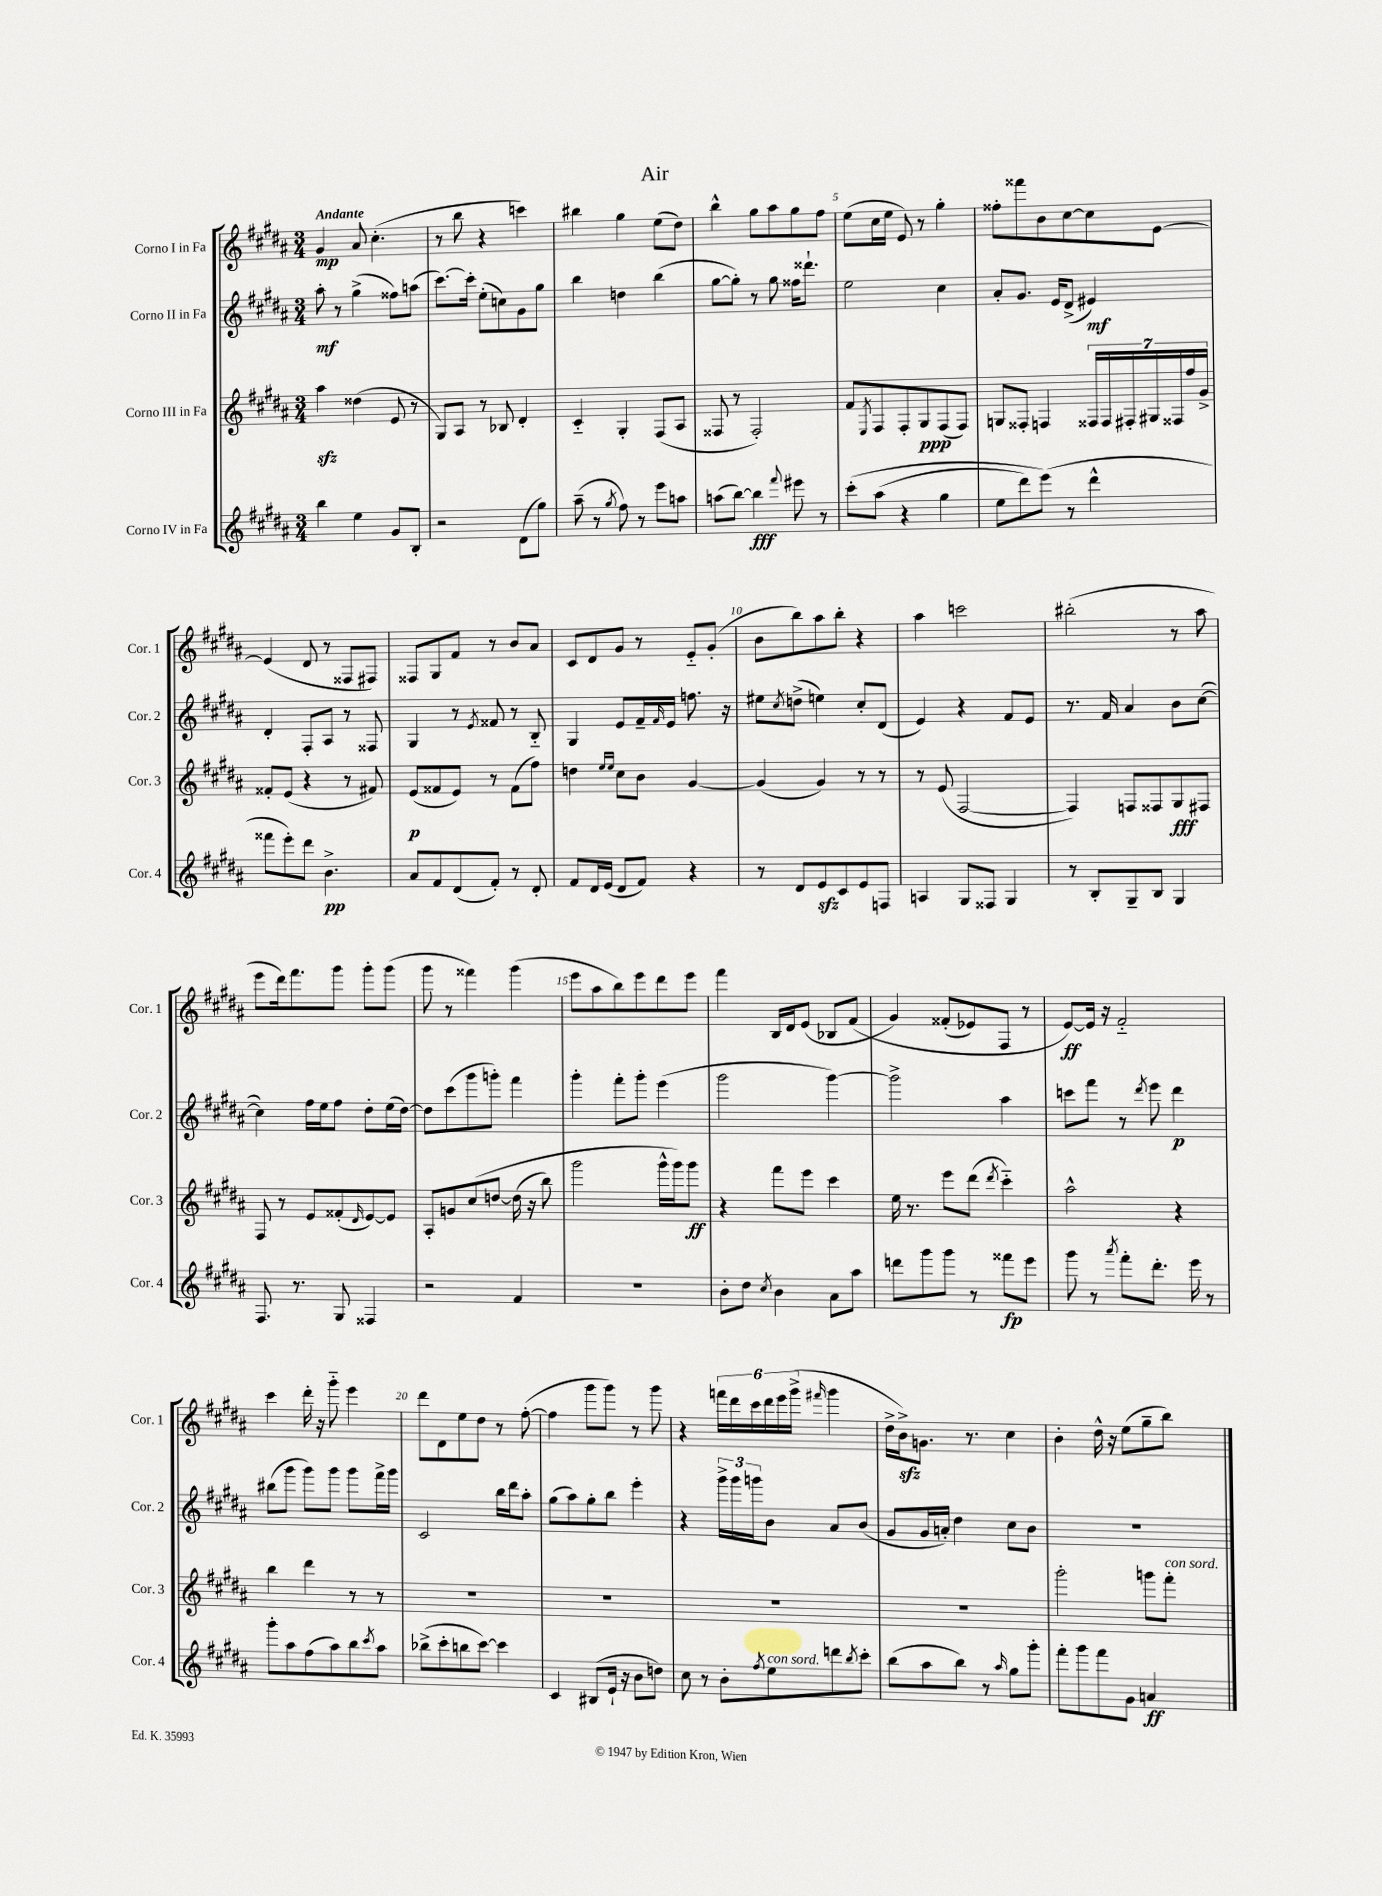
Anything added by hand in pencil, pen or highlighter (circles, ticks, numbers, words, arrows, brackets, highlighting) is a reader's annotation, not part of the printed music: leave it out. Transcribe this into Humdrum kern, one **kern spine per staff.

**kern	**kern	**kern	**kern
*staff4	*staff3	*staff2	*staff1
*clefG2	*clefG2	*clefG2	*clefG2
*k[f#c#g#d#a#]	*k[f#c#g#d#a#]	*k[f#c#g#d#a#]	*k[f#c#g#d#a#]
*M3/4	*M3/4	*M3/4	*M3/4
4bb	4aa#	8aa#'	4g#
.	.	8r	.
4ee	(4dd##	(4gg#^	8a#
.	.	.	(4.cc#'
8g#	8e	8ff##)	.
8B'	8r	(8aa	.
=	=	=	=
2r	8G#)	[8.ccc#)	8r
.	8A#	.	8bb
.	.	16ccc#']	.
.	8r	(8ee'	4r
.	8B-	8cc)	.
(8d#	4d#'	8g#	4ccc)
8gg#)	.	8gg#	.
=	=	=	=
(8aa#~	4c#'~	4bb	4bb#
8r	.	.	.
8qgg#	.	.	.
8ff#)	4G#'	4dd	4gg#
8r	.	.	.
8eee	(8F#	(4bb	(8ee
8aa	8A#	.	8dd#)
=	=	=	=
(8aa	8F##	[8gg#	4bb^^
[8bb)	8r	8gg#'])	.
4bb]	2F##')	8r	8gg#
.	.	8gg#	8aa#
8qqfff#	.	.	.
8eee#	.	16ff##	8gg#
.	.	8.ddd##`	.
8r	.	.	8ff#
=	=	=	=
&(8ccc#'	8f#	2ee	(8ee
.	8qE	.	.
(8aa#	8F#	.	16cc#
.	.	.	16ee
4r	8F#'	.	8e)
.	8G#	.	8r
4gg#	(8F#	4cc#	4gg#'
.	8F#)	.	.
=	=	=	=
8ee	8G	8a#'	8ff##'
8ddd#)	8F##'	8.g#	8fff##
(8eee&)	4F	.	8b
.	.	16e	.
8r	.	(8d#^	[8cc#
4ddd#^^	28F##	4e#)	8cc#]
.	28F##	.	.
.	28F#'	.	.
.	28G#	.	.
.	.	.	[8e
.	28F##	.	.
.	28ff#	.	.
.	28g#^	.	.
=	=	=	=
8fff##	8f##'	4d#'	(4e]
8eee')	(8e	.	.
8ddd#	4r	8F#'	8d#
4.b^	.	8A#	8r
.	8r	8r	8F##
.	8f#)	8F##	8F#)
=	=	=	=
8a#	(8e	4G#	8F##
8f#	8f##	.	8G#
(8d#	8e)	8r	8f#
.	.	8qe	.
8f#')	8r	8f##	8r
8r	(8f##	8r	8b
8d#'	8ff#)	8B'~	8a#
=	=	=	=
8f#	4dd	4G#	8c#
16d#	.	.	8d#
(16e	.	.	.
.	16qqee	.	.
.	16qqee	.	.
8d#	8cc#	8e	8g#
8f#)	8b	16f#~	8r
.	.	16qqf#	.
.	.	16e	.
4r	[4g#	8.ff	8e'~
.	.	.	(8g#'
.	.	16r	.
=	=	=	=
8r	(4g#]	8ee#	8b
.	.	8qcc#	.
8d#	.	(8dd^	8bb)
8e	4g#)	4ee)	8aa#
8c#	.	.	8bb'
8e	8r	8cc#'	4r
8F	8r	(8d#	.
=	=	=	=
4A	8r	4e)	4aa#
.	(8e	.	.
8G#	[2F#	4r	2ccc
8F##	.	.	.
4G#	.	8f#	.
.	.	8e	.
=	=	=	=
8r	4F#])	8.r	(2bb#'
8B'	.	.	.
.	.	16f#	.
8G#~	8F	4a#	.
8B	8F##	.	.
4G#	8G#	8b	8r
.	8F#	([8cc#	8aa#
=	=	=	=
8.F#	8F#	4cc#])	8eee
.	8r	.	16ddd#)
8.r	.	.	8.fff#
.	8e	16ff#	.
.	.	16ee	.
8G#	(8f##'	8ff#	8ggg#
.	16qqd#	.	.
4F##	[8e)	8dd#'	8ggg#'
.	8e]	(16ee	(8ggg#
.	.	[16dd#)	.
=	=	=	=
2r	8A#'	8dd#]	8ggg#
.	8g	(8ccc#	8r
.	&(8cc#	8ggg#	4fff##)
.	[8dd	8ggg')	.
4f#	(16dd]	4fff#	(4ggg#
.	16r	.	.
.	8bb)	.	.
=	=	=	=
2.r	2ggg#	4ggg#'	8eee
.	.	.	8aa#
.	.	8fff#'	8bb)
.	.	8ggg#'	8eee
.	16ggg#^^	(4eee	8ddd#
.	16ggg#&)	.	.
.	8ggg#	.	8eee
=	=	=	=
8b'	4r	2ggg#	4fff#
8dd#	.	.	.
8qcc#	.	.	.
4b	8fff#	.	16B
.	.	.	16d#
.	8eee	.	(8e
8a#	4ccc#	[4ggg#)	8B-
8aa#	.	.	&(8f#
=	=	=	=
8ddd	16ee	2ggg#^]	4g#)
.	8.r	.	.
8ggg#	.	.	.
8ggg#	8eee	.	(8f##'
8r	(8ddd#	.	8e-)
.	8qddd#	.	.
8fff##	4ccc#'~)	4aa#	8F#
8eee	.	.	8r
=	=	=	=
8ggg#	2aa#^^	8ccc	[8e&)
8r	.	8fff#	16e]
.	.	.	16r
8qaaa#	.	.	.
8fff#'	.	8r	2f#'~
.	.	8qddd#	.
8.ddd#'	.	8eee	.
.	4r	4ddd#	.
16eee	.	.	.
8r	.	.	.
=	=	=	=
8ggg#'	4bb	(8bb#	4ccc#
8aa#	.	8ggg#	.
(8ff#	4ddd#	8ggg#)	16ddd#'
.	.	.	16r
8aa#)	.	8ggg#	8ggg#'~
8bb	8r	8ggg#	4eee
8qccc#	.	.	.
8aa#	8r	16fff#^	.
.	.	16ggg#	.
=	=	=	=
(8bb-^	2.r	2c#	8ddd#
8ccc#'	.	.	8d#
8bb	.	.	8ee
[8ccc#)	.	.	8dd#
4ccc#]	.	16bb	8r
.	.	16ddd#	.
.	.	8aa#'	([8ff#'
=	=	=	=
4c#	2.r	(8gg#	4ff#]
.	.	8aa#)	.
(8B#	.	8gg#'	8ggg#
16e`	.	8bb	8ggg#)
16r	.	.	.
8b	.	4eee'	8r
8dd)	.	.	8ggg#
=	=	=	=
8cc#	2.r	4r	4r
8r	.	.	.
8b'	.	24ggg#^	24fff
.	.	24ggg#	24ddd#
.	.	24ggg	24ccc#
8qff#	.	.	.
8ee	.	8b	24ddd#
.	.	.	24eee
.	.	.	(24ggg#^
.	.	.	16qqfff#
8ddd	.	8a#	4ggg#
8qbb	.	.	.
8ccc#'	.	(8b	.
=	=	=	=
(8bb	2.r	8g#	16dd#^
.	.	.	16b^)
8aa#	.	16g#	8.g
.	.	16a')	.
8bb)	.	4dd#	.
.	.	.	8.r
8r	.	.	.
16qqaa#	.	.	.
8gg#	.	8cc#	4cc#
8ggg#'	.	8b	.
=	=	=	=
8fff#'	2ggg#'	2.r	4b'
8ggg#	.	.	.
8fff#	.	.	16dd#^^
.	.	.	16r
8g#	.	.	(8ee
4a	8ggg	.	8gg#~
.	8fff#'	.	8bb)
==	==	==	==
*-	*-	*-	*-
